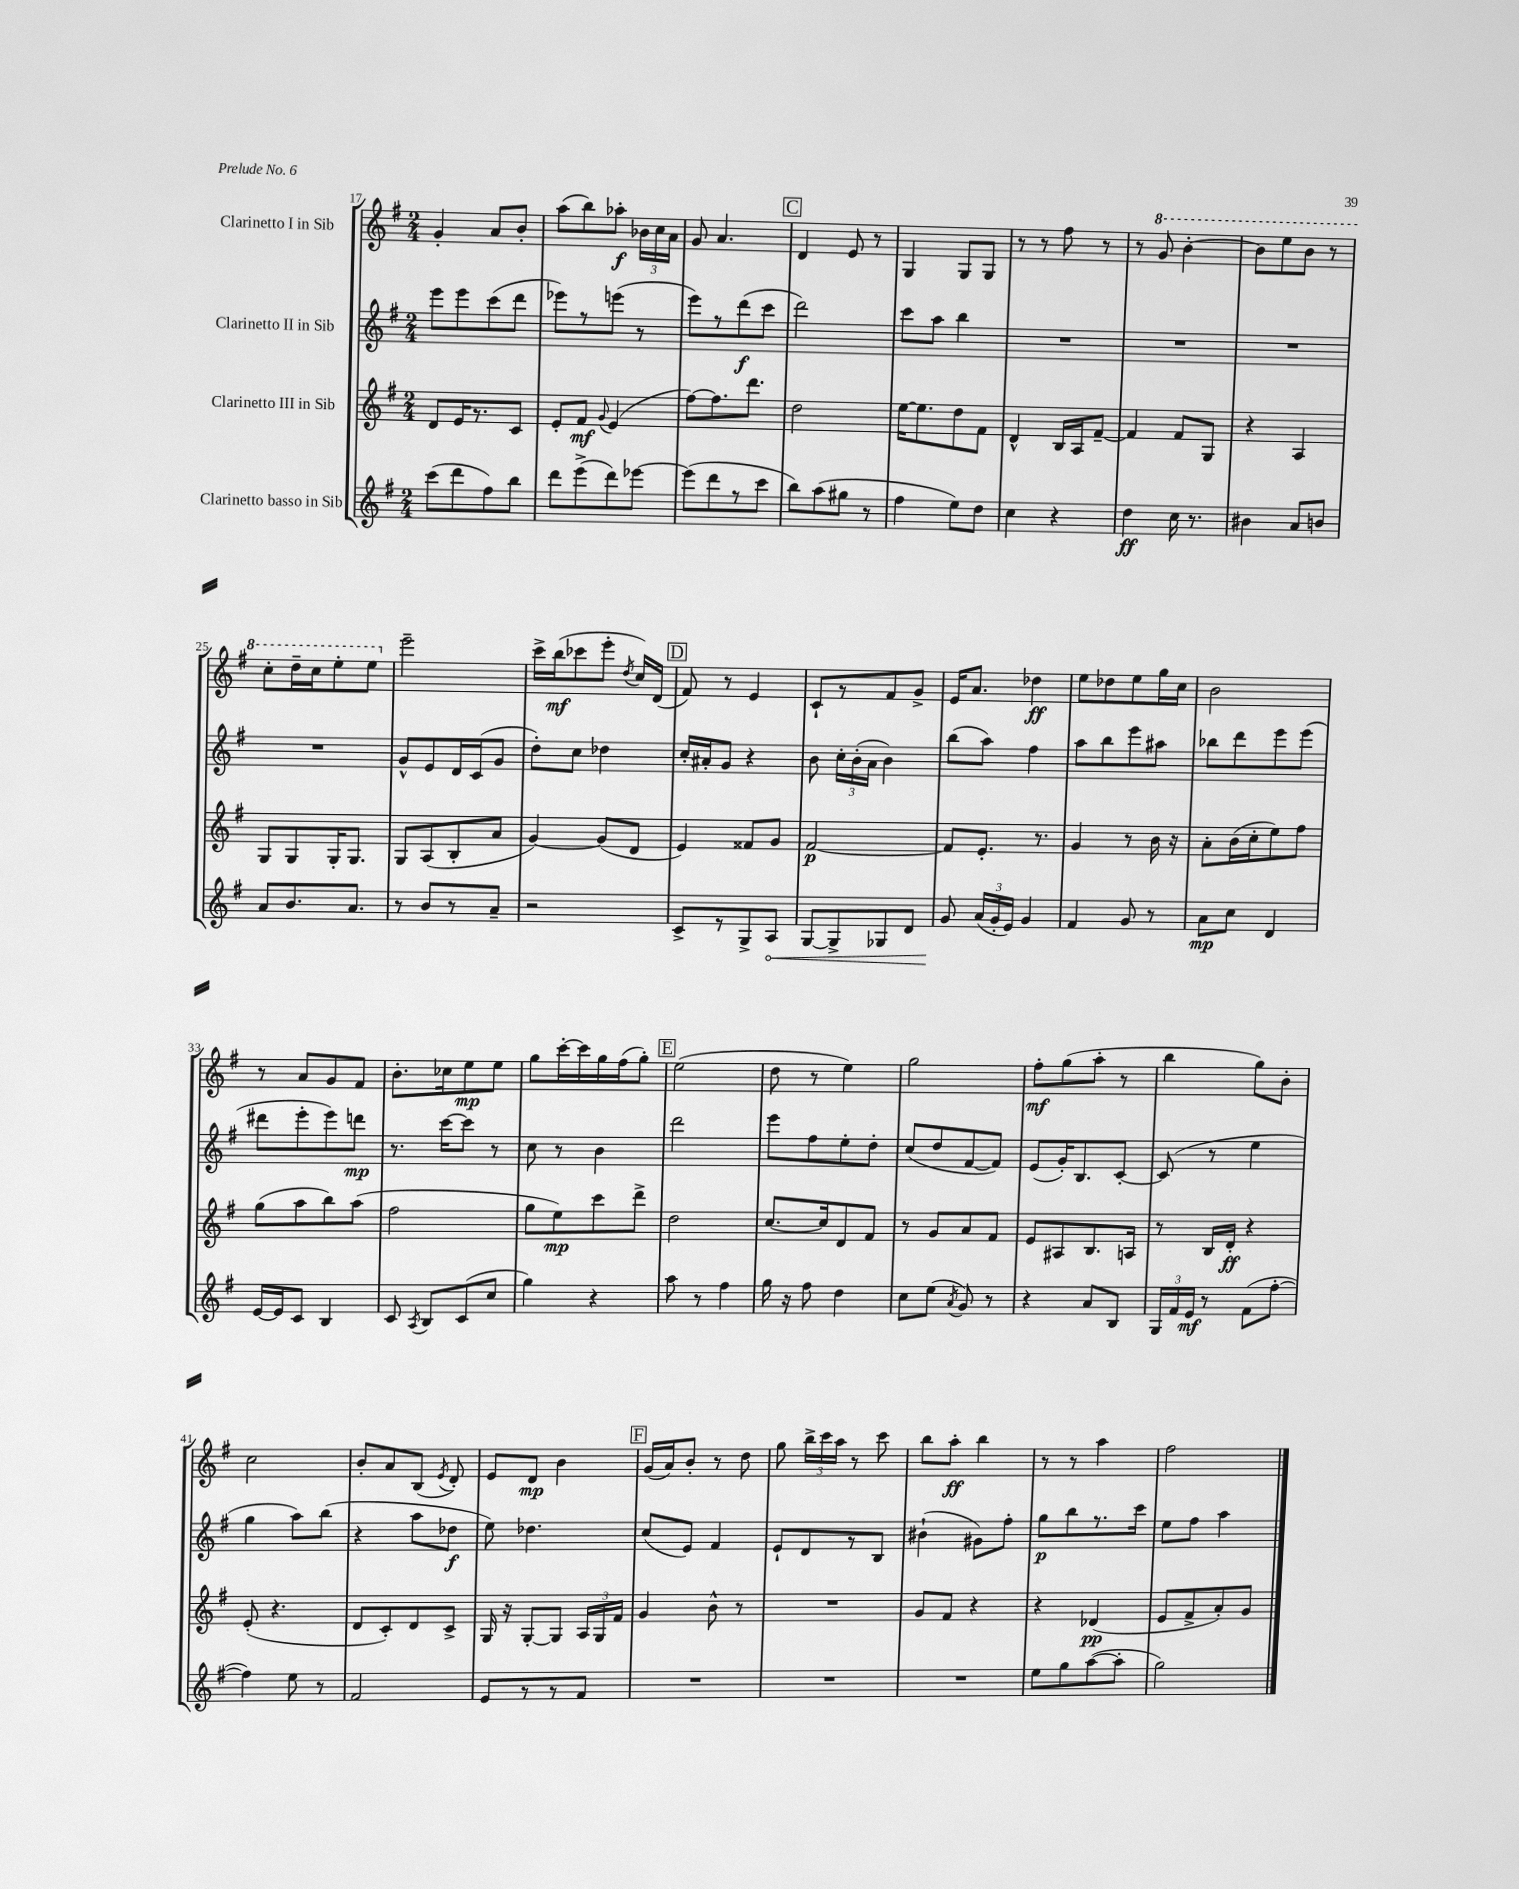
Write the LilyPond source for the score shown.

<<
\new StaffGroup <<
\new Staff = "s0" \with { instrumentName = "Clarinetto I in Sib" } {
    \clef treble \key g \major \numericTimeSignature \time 2/4
    \autoBeamOff g'4-. a'8[ b'8]-. |
    a''8[( b''8) aes''8]-.\f \tuplet 3/2 { bes'16[ c''16 a'16] } |
    g'8 a'4. |
    \mark \markup { \box "C" } d'4 e'8 r8 |
    g4 g8[ g8] |
    r8 r8 fis''8 r8 |
    r8 \ottava #1 g''8 b''4~-. |
    b''8[ e'''8 b''8] r8 |
    c'''8[-. d'''16-- c'''16 e'''8-. e'''8] \ottava #0 |
    e'''2-- |
    c'''16[-> b''16\mf( ces'''8 e'''8]-. \acciaccatura { d''8 } c''16[) d'16]( |
    \mark \markup { \box "D" } fis'8) r8 e'4 |
    c'8[-! r8 fis'8 g'8]-> |
    e'16[ a'8.] des''4\ff |
    e''8[ des''8 e''8 g''16 c''16] |
    b'2 |
    r8 a'8[ g'8 fis'8] |
    b'8.[-. ces''16 e''8\mp e''8] |
    g''8[ c'''16~-. c'''16 g''16 fis''16( g''8]-.) |
    \mark \markup { \box "E" } e''2( |
    d''8 r8 e''4) |
    g''2 |
    fis''8[-.\mf g''8( a''8]-. r8 |
    b''4 g''8[) b'8]-. |
    c''2 |
    b'8[-. a'8 b8]( \acciaccatura { e'8 } d'8-.) |
    e'8[ d'8]\mp b'4 |
    \mark \markup { \box "F" } g'16[( a'16) b'8]-. r8 d''8 |
    g''8 \tuplet 3/2 { b''16[-> c'''16 a''16] } r8 c'''8 |
    b''8[ a''8]-.\ff b''4 |
    r8 r8 a''4 |
    fis''2 \bar "|." |
}
\new Staff = "s1" \with { instrumentName = "Clarinetto II in Sib" } {
    \clef treble \key g \major \numericTimeSignature \time 2/4
    \autoBeamOff e'''8[ e'''8 c'''8( d'''8] |
    ees'''8[) r8 e'''8]( r8 |
    e'''8[) r8 d'''8\f( c'''8] |
    \mark \markup { \box "C" } d'''2) |
    c'''8[ a''8] b''4 |
    R2 |
    R2 |
    R2 |
    R2 |
    g'8[-^ e'8 d'16 c'16( g'8] |
    d''8[-.) c''8] des''4 |
    \mark \markup { \box "D" } c''16[-. ais'16-. g'8] r4 |
    b'8 \tuplet 3/2 { c''16[-. b'16-.( a'16] } b'4) |
    b''8[( a''8]) fis''4 |
    a''8[ b''8 e'''8 ais''8] |
    bes''8[ d'''8 e'''8 e'''8]( |
    dis'''8[ e'''8-. e'''8) d'''8]\mp |
    r8. c'''16[~ c'''8] r8 |
    c''8 r8 b'4 |
    \mark \markup { \box "E" } d'''2 |
    e'''8[ fis''8 e''8-. d''8]-. |
    c''8[( d''8 fis'8~ fis'8]) |
    e'8[( g'16-.) b8. c'8]~-. |
    c'8( r8 e''4 |
    g''4 a''8[) b''8]( |
    r4 a''8[ des''8]\f |
    e''8) des''4. |
    \mark \markup { \box "F" } c''8[( e'8]) fis'4 |
    e'8[-! d'8 r8 b8] |
    bis'4-!( gis'8[) fis''8]-. |
    g''8[\p b''8 r8. c'''16] |
    e''8[ fis''8] a''4 \bar "|." |
}
\new Staff = "s2" \with { instrumentName = "Clarinetto III in Sib" } {
    \clef treble \key g \major \numericTimeSignature \time 2/4
    \autoBeamOff d'8[ e'16 r8. c'8] |
    e'8[-. fis'8]\mf \appoggiatura { g'8 } e'4( |
    fis''8[~) fis''8. d'''8.] |
    \mark \markup { \box "C" } d''2 |
    e''16[~ e''8. d''8 fis'8] |
    d'4-^ b16[ a16 fis'8]~-- |
    fis'4 fis'8[ g8] |
    r4 a4 |
    g8[ g8 g16-. g8.] |
    g8[ a8( b8-. a'8] |
    g'4~) g'8[( d'8] |
    \mark \markup { \box "D" } e'4) fisis'8[ g'8] |
    fis'2~\p |
    fis'8[ e'8.]-. r8. |
    g'4 r8 b'16 r16 |
    a'8[-. b'16( c''16-. e''8) fis''8] |
    g''8[( a''8 b''8) a''8]( |
    fis''2 |
    g''8[ e''8\mp) c'''8 d'''8]-> |
    \mark \markup { \box "E" } d''2 |
    c''8.[~ c''16 d'8 fis'8] |
    r8 g'8[ a'8 fis'8] |
    e'8[ ais8 b8. a16] |
    r8 b16[ d'16]-.\ff r4 |
    e'8-.( r4. |
    d'8[ c'8-.) d'8 c'8]-> |
    g16 r16 g8[~-. g8] \tuplet 3/2 { a16[ g16 fis'16] } |
    \mark \markup { \box "F" } g'4 b'8-^ r8 |
    R2 |
    g'8[ fis'8] r4 |
    r4 des'4\pp( |
    e'8[ fis'8-> a'8-.) g'8] \bar "|." |
}
\new Staff = "s3" \with { instrumentName = "Clarinetto basso in Sib" } {
    \clef treble \key g \major \numericTimeSignature \time 2/4
    \autoBeamOff c'''8[( d'''8 fis''8) b''8] |
    d'''8[ e'''8->( d'''8) ees'''8]~ |
    ees'''8[( d'''8 r8 c'''8] |
    \mark \markup { \box "C" } b''8[) a''8( gis''8] r8 |
    fis''4 e''8[) d''8] |
    c''4 r4 |
    d''4\ff c''16 r8. |
    bis'4 a'8[ b'8] |
    a'8[ b'8. a'8.] |
    r8 b'8[ r8 a'8]-- |
    r2 |
    \mark \markup { \box "D" } c'8[-> r8 g8-> \once \override Hairpin.circled-tip = ##t a8]\< |
    g8[~ g8-> ges8 d'8] |
    g'8\! \tuplet 3/2 { a'16[( g'16-. e'16]) } g'4 |
    fis'4 g'8 r8 |
    a'8[\mp c''8] d'4 |
    e'16[~ e'16 c'8] b4 |
    c'8 \acciaccatura { a8 } b8[ c'8( c''8] |
    g''4) r4 |
    \mark \markup { \box "E" } a''8 r8 fis''4 |
    g''16 r16 fis''8 d''4 |
    c''8[ e''8]( \acciaccatura { a'8 } g'8) r8 |
    r4 a'8[ b8] |
    \tuplet 3/2 { g16[ fis'16 e'16]\mf } r8 fis'8[( fis''8]~-. |
    fis''4) e''8 r8 |
    fis'2 |
    e'8[ r8 r8 fis'8] |
    \mark \markup { \box "F" } R2 |
    R2 |
    R2 |
    e''8[ g''8 a''8~( a''8]-. |
    g''2) \bar "|." |
}
>>
>>
\layout { \context { \Score currentBarNumber = #17 } }
